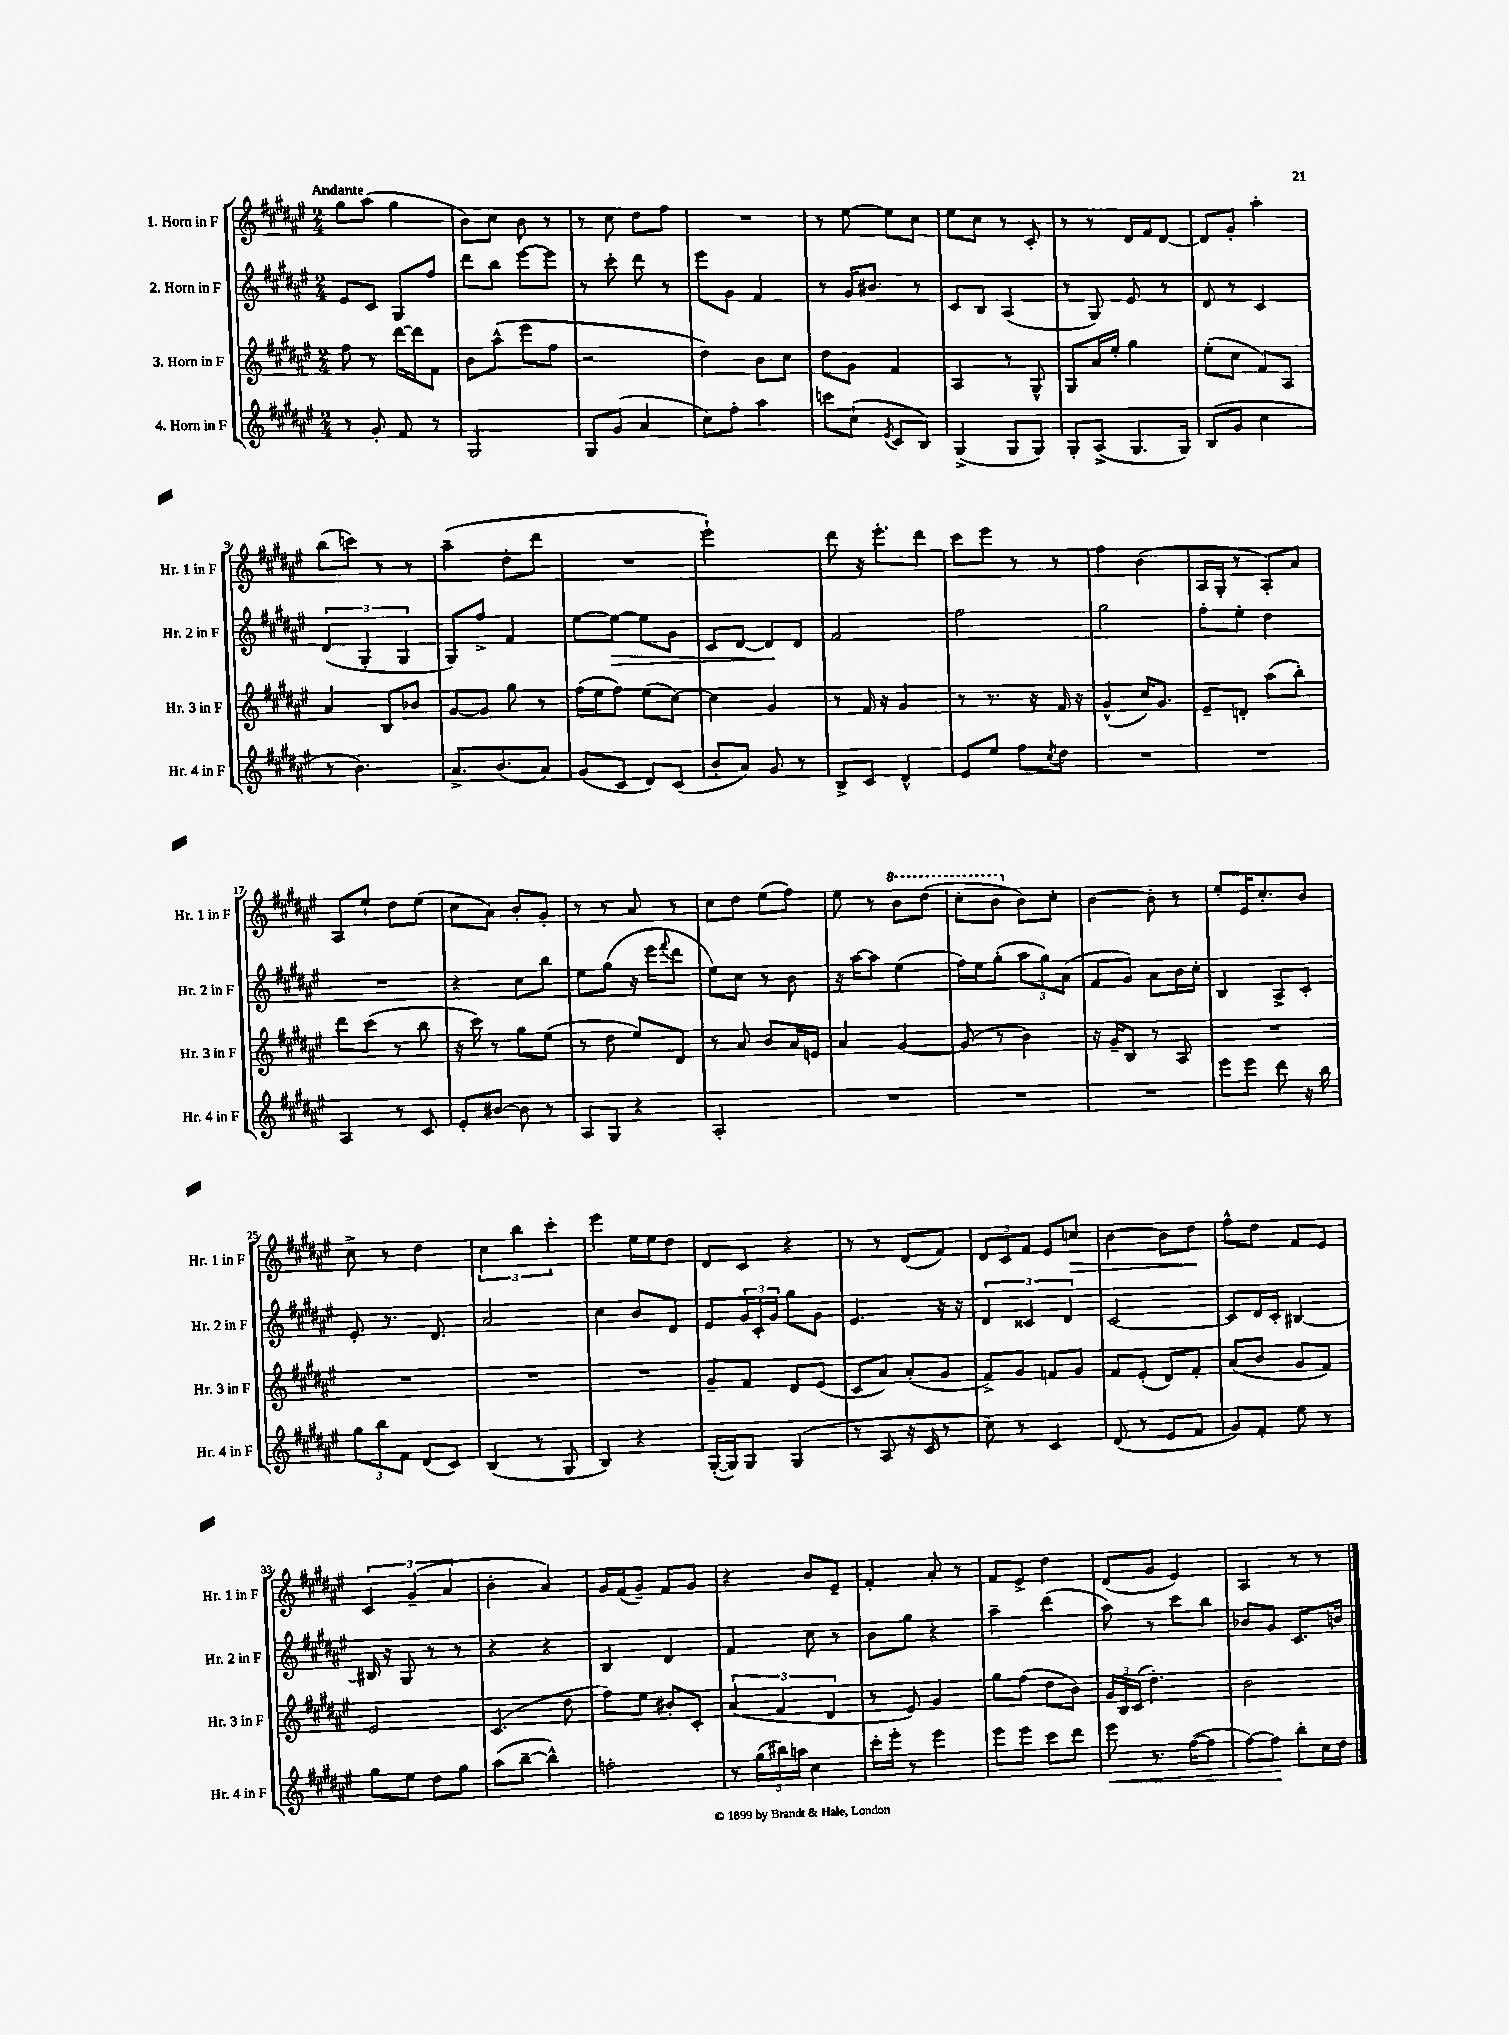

**kern	**kern	**kern	**kern
*staff4	*staff3	*staff2	*staff1
*clefG2	*clefG2	*clefG2	*clefG2
*k[f#c#g#d#a#e#]	*k[f#c#g#d#a#e#]	*k[f#c#g#d#a#e#]	*k[f#c#g#d#a#e#]
*M2/4	*M2/4	*M2/4	*M2/4
8r	8ff#\	8e#/L	8gg#\L
8g#'/	8r	8c#/J	(8aa#\J
8f#/	[16ddd#\LL	8G#/L	4gg#\
.	16ddd#\]J	.	.
8r	8f#\J	8ff#/J	.
=	=	=	=
2G#/	8b\L	8ddd#\L	8b\L)
.	(8aa#^^\J	8bb\J	8cc#\J
.	8eee#\L	[8eee#\L	8b\
.	8ff#\J	8eee#\]J	8r
=	=	=	=
8G#/L	2r	8r	8r
(8g#/J	.	8ccc#'\	8cc#\
4a#/	.	8ddd#\	8dd#\L
.	.	8r	8ff#\J
=	=	=	=
8cc#\L)	4dd#\)	8eee#\L	2r
8ff#'\J	.	8g#\J	.
4aa#\	8b\L	4f#/	.
.	8cc#\J	.	.
=	=	=	=
8ccc\L	8dd#\L	8r	8r
(8cc#`\J	8g#\J	16g#/LK	[8ee#\
.	.	8.b#/J	.
8qe#/	.	.	.
8c#/L	4f#/	.	8ee#\]L
8B/J)	.	8r	8cc#\J
=	=	=	=
(4G#^/	4A#/	8c#/L	8ee#\L
.	.	8B/J	8cc#\J
8G#/L	8r	(4A#/	8r
8G#/J)	8G#^^/	.	8c#'/
=	=	=	=
8G#'/L	8G#/L	8r	8r
(8A#^/J	16a#/L	8G#/)	8r
.	16ee#'/JJ	.	.
8.G#/L	4gg#\	8e#/	16d#/LL
.	.	.	16f#/J
.	.	8r	[8d#/J
16G#/Jk)	.	.	.
=	=	=	=
(8B/L	(8ee#'\L	8d#/	8d#/]L
8g#/J	8cc#\J	8r	8g#'/J
4cc#\	8f#/L)	4c#/	4aa#'\
.	8A#/J	.	.
=	=	=	=
8r	4a#/	(6d#/	(8bb\L
4.b\)	.	.	8ccc\J)
.	.	6G#'/	.
.	8B/L	.	8r
.	.	6G#/	.
.	8b-/J	.	8r
=	=	=	=
8.a#^/L	[8g#/L	8G#/L)	(4aa#~\
.	8g#/]J	8ff#^/J	.
(8.b/	.	.	.
.	8gg#\	4f#/	8dd#'\L
8a#/J)	8r	.	8ddd#\J
=	=	=	=
(8g#/L	(16ff#\LL	[8ee#\L	2r
.	16ee#\J	.	.
8c#/J	8ff#\J)	8ee#\_J	.
8d#/L)	(8ee#\L	8ee#\]L	.
(8c#/J	[8cc#\J)	8g#\J	.
=	=	=	=
8b'/L	4cc#\]	8c#/L	2eee#`\)
8a#/J)	.	[8d#/J	.
8g#/	4g#/	8d#/]L	.
8r	.	8d#/J	.
=	=	=	=
8B^/L	8r	2f#/	8ddd#\
8c#/J	16f#/	.	16r
.	16r	.	8.eee#'\L
4d#^^/	4g#/	.	.
.	.	.	8ddd#\J
=	=	=	=
8e#/L	8r	2ff#\	8ccc#\L
8ee#/J	8.r	.	8eee#\J
8ff#\L	.	.	8r
.	16r	.	.
8qcc#/	.	.	.
8dd#\J	16f#/	.	8r
.	16r	.	.
=	=	=	=
2r	(4g#^^/	2gg#\	4ff#\
.	16cc#/LK)	.	(4b\
.	8.g#/J	.	.
=	=	=	=
2r	8e#~/L	8ff#'\L	16A#/LL
.	.	.	16G#'/JJ
.	8d'/J	8ee#'\J	8r
.	(8aa#\L	4dd#\	8A#'/L)
.	8bb'\J)	.	8a#/J
=	=	=	=
4A#/	8ddd#\L	2r	8A#/L
.	(8ccc#\J	.	8ee#`/J
8r	8r	.	8dd#\L
8c#/	8bb\	.	(8ee#\J
=	=	=	=
8e#'/L	16r	4r	8cc#\L
.	16ccc#\)	.	.
[8b#/J	8r	.	8a#\J)
8b#\]	8gg#\L	8cc#\L	8b'/L
8r	(8ee#\J	8bb\J	8g#'/J
=	=	=	=
8A#/L	8r	8ee#\L	8r
8G#/J	8dd#\	(8gg#\J	8r
4r	8ee#/L)	16r	8a#/
.	.	16eee#\LK	.
.	.	8qqfff#/	.
.	8d#/J	8ddd#\J	8r
=	=	=	=
2A#'/	8r	8ee#\L)	8cc#\L
.	8a#/	8cc#\J	8dd#\J
.	8b/L	8r	(8ee#\L
.	16a#/L	8b\	8ff#\J)
.	16e/JJ	.	.
=	=	=	=
2r	4a#/	16r	8ee#\
.	.	[16aa#\LK	.
.	.	8aa#\]J	8r
.	[4g#/	(4ee#\	8bb\L
.	.	.	(8ddd#\J
=	=	=	=
2r	(8g#/]	16ff#\LL)	8ccc#'\L
.	.	16ee#\J	.
.	8r	(8gg#'\J	8bb\J
.	4b\)	12aa#\L	8b\L)
.	.	12gg#\)	.
.	.	.	8cc#'\J
.	.	(12a#\J	.
=	=	=	=
2r	16r	8f#/L	[4b\
.	16g#~/LK	.	.
.	8B/J	8g#/J)	.
.	8r	8a#\L	8b'\]
.	8A#/	16b\L	8r
.	.	16cc#'\JJ	.
=	=	=	=
8eee#\L	2r	4B/	8ee#'/L
8eee#\J	.	.	16e#/K
.	.	.	8.cc#'/
8ddd#\	.	8A#^/L	.
16r	.	8c#'/J	8b/J
16bb\	.	.	.
=	=	=	=
12gg#\L	2r	8e#'/	8cc#^\
12bb\	.	.	.
.	.	8.r	8r
12f#\J	.	.	.
(8d#/L	.	.	4dd#\
.	.	8.d#/	.
8c#/J)	.	.	.
=	=	=	=
(4B/	2r	2a#/	6cc#\
.	.	.	6bb\
8r	.	.	.
.	.	.	6ccc#'\
8G#/	.	.	.
=	=	=	=
4B/)	2r	4cc#\	4eee#\
4r	.	8b/L	16ee#\LL
.	.	.	16ee#\J
.	.	8d#/J	8dd#\J
=	=	=	=
([16G#'/LL	8g#~/L	8e#/L	8d#/L
16G#/]J)	.	.	.
8G#/J	8f#/J	24g#/L	8c#/J
.	.	24c#'/	.
.	.	24g#/JJ	.
(4G#/	8d#/L	8gg#\L	4r
.	(8e#/J	8g#\J	.
=	=	=	=
8r	8c#/L	4.e#/	8r
8A#/	8a#/J)	.	8r
16r	(8a#'/L	.	(8d#/L
16c#/	.	.	.
8r	8g#/J	16r	8f#/J)
.	.	16r	.
=	=	=	=
8cc#\)	8f#^/L)	6d#/	12d#/L
.	.	.	12c#/
8r	8g#/J	.	.
.	.	6c##/	12f#/J
4c#/	8f/L	.	8e#/L
.	.	6d#/	.
.	8g#/J	.	8cc/J
=	=	=	=
(8d#/	8f#/L	[2c#/	[4b\
8r	(8e#'/J	.	.
8e#/L	8d#/L)	.	8b\]L
8f#/J	8f#'/J	.	8dd#\J
=	=	=	=
8g#/L)	(8a#/L	8c#/]L	8ff#^^\L
8f#'/J	8b/J	16d#/L	8dd#\J
.	.	16c#'/JJ	.
8ee#\	8g#/L	[4B#/	8f#/L
8r	8f#/J)	.	8e#/J
=	=	=	=
8gg#\L	2e#/	16B#/]	6c#/
.	.	16r	.
8ee#\J	.	8G#/	.
.	.	.	(6g#~/
8dd#\L	.	8r	.
.	.	.	6a#/
8gg#\J	.	8r	.
=	=	=	=
(8aa#\L	(4.c#/	4r	4b'\
[8bb~\J	.	.	.
4bb^^\])	.	4r	4a#/)
.	8dd#\	.	.
=	=	=	=
2ff'\	8ff#\L)	4B/	16g#/LL
.	.	.	(16f#/J
.	8ee#\J	.	8g#~/J)
.	8b#'/L	4d#/	8f#/L
.	8c#'/J	.	8g#/J
=	=	=	=
8r	(6a#/	4f#/	4r
(24gg#\LL	.	.	.
24bb#\)	6f#/	.	.
24aa\JJ	.	.	.
4cc#\	.	8cc#\	8b/L
.	6d#/	.	.
.	.	8r	8e#~/J
=	=	=	=
16ccc#'\LL	8r	8b\L	4f#'/
16eee#'\JJ	.	.	.
8r	8e#/)	8gg#\J	.
4eee#\	4g#/	4r	8a#'/
.	.	.	8r
=	=	=	=
8eee#\L	8gg#\L	4aa#~\	8f#/L
8eee#\J	(8ff#\J	.	8e#^/J
8ccc#\L	8dd#\L	(4ddd#\	4dd#\
8ddd#\J	8b\J)	.	.
=	=	=	=
8eee#\	24g#/LL	8aa#\)	(8d#/L
.	24B/	.	.
.	(24c#/JJ	.	.
8.r	4.dd#'\)	8r	8g#/J
.	.	8ccc#\L	4e#/)
([16ff#\LK	.	.	.
8ff#\]J	.	8bb\J	.
=	=	=	=
[8ff#\L)	2b\	8b-/L	4A#/
8ff#\]J	.	8g#/J	.
8bb'\L	.	8.c#/L	8r
16cc#\L	.	.	8r
16dd#\JJ	.	16b/Jk	.
==	==	==	==
*-	*-	*-	*-
